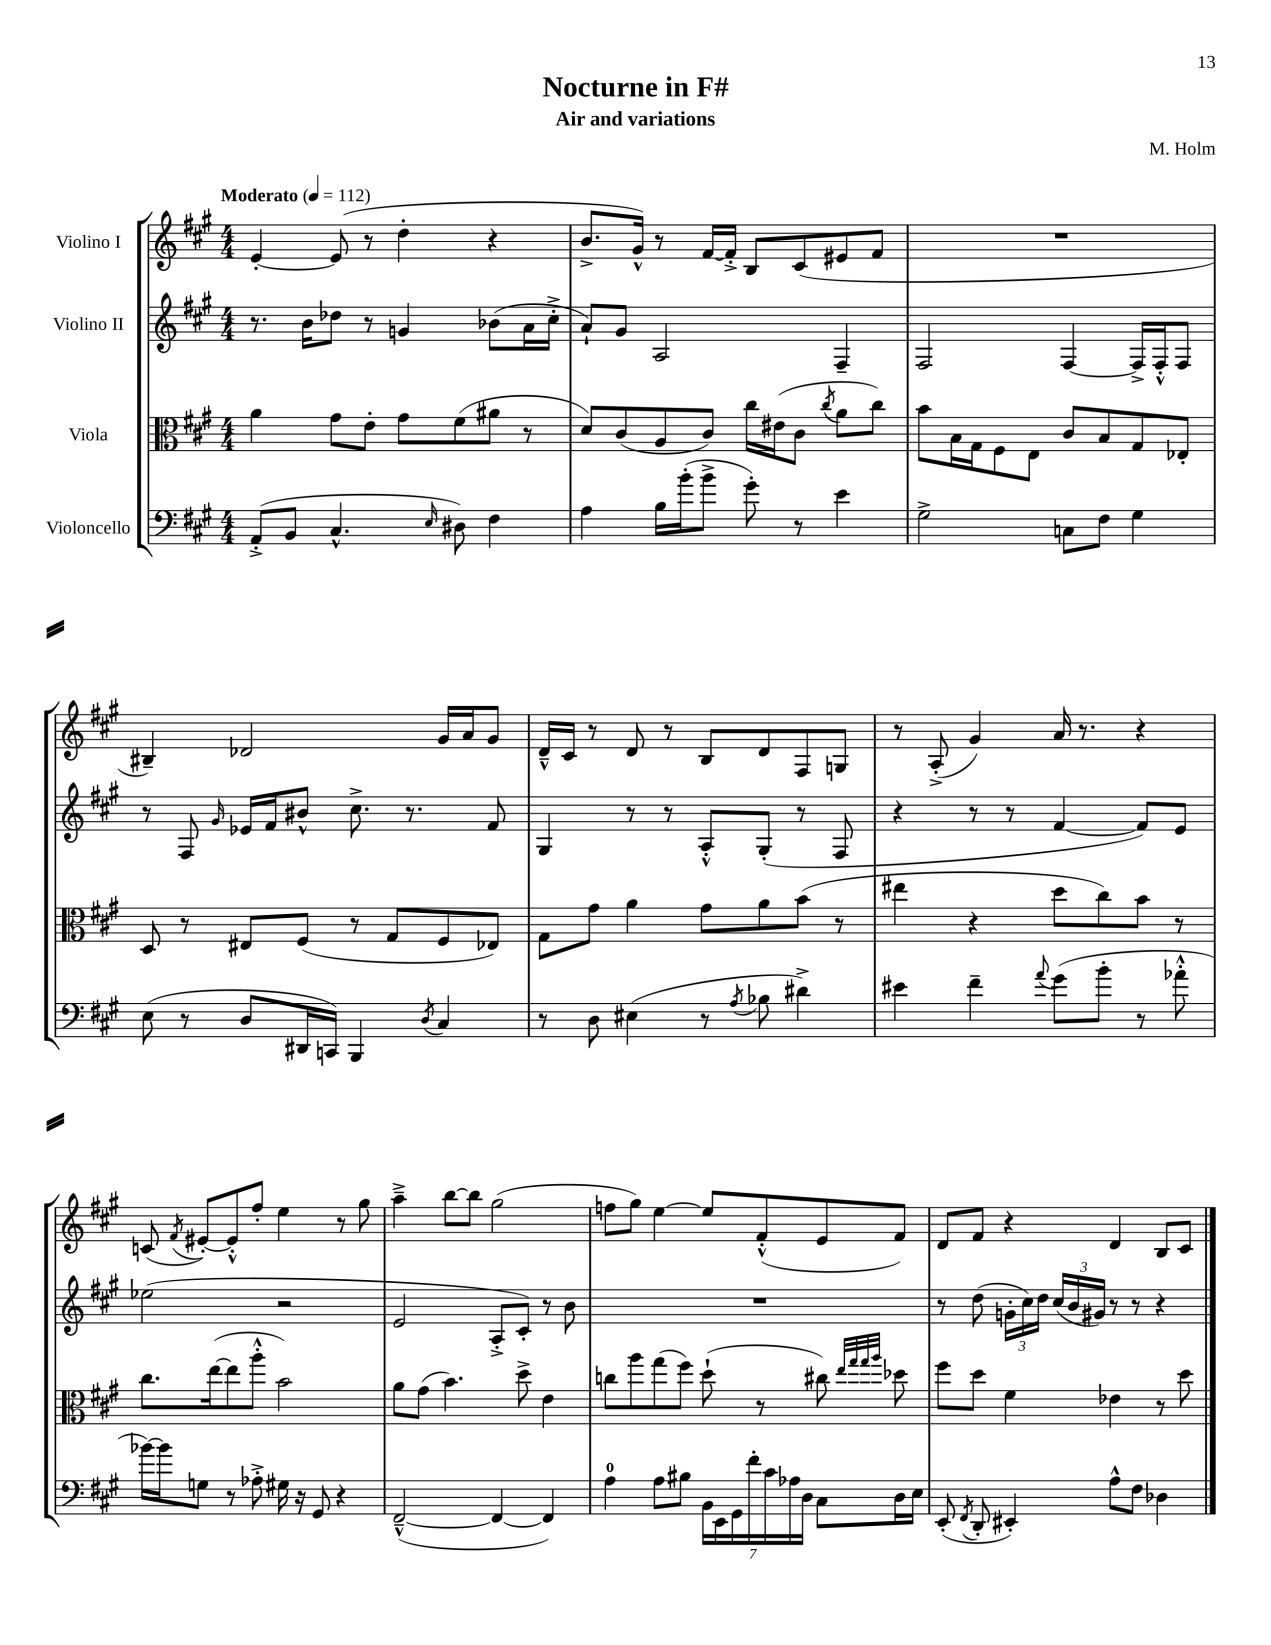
\header { title = "Nocturne in F#" composer = "M. Holm" subtitle = "Air and variations" }
<<
\new StaffGroup <<
\new Staff = "s0" \with { instrumentName = "Violino I" } {
    \clef treble \key a \major \numericTimeSignature \time 4/4 \tempo "Moderato" 4 = 112
    \autoBeamOff e'4~-. e'8( r8 d''4-. r4 |
    b'8.[-> gis'16]-^) r8 fis'16[~ fis'16]-.-> b8[ cis'8( eis'8 fis'8] |
    R1 |
    bis4--) des'2 gis'16[ a'16 gis'8] |
    d'16[---^ cis'16] r8 d'8 r8 b8[ d'8 fis8 g8] |
    r8 a8-.->( gis'4) a'16 r8. r4 |
    c'8( \acciaccatura { fis'8 } eis'8[~-.) eis'8-.-^ fis''8]-. e''4 r8 gis''8 |
    a''4---> b''8[~ b''8] gis''2( |
    f''8[ gis''8]) e''4~ e''8[ fis'8-.-^( e'8 fis'8]) |
    d'8[ fis'8] r4 d'4 b8[ cis'8] \bar "|." |
}
\new Staff = "s1" \with { instrumentName = "Violino II" } {
    \clef treble \key a \major \numericTimeSignature \time 4/4
    \autoBeamOff r8. b'16[ des''8] r8 g'4 bes'8[( a'16 cis''16]-.-> |
    a'8[-!) gis'8] a2 fis4-- |
    fis2 fis4~ fis16[-> fis16-.-^ fis8] |
    r8 fis8 \grace { gis'16 } ees'16[ fis'16 bis'8]-^ cis''8.-> r8. fis'8 |
    gis4 r8 r8 a8[-.-^ gis8]-.( r8 fis8 |
    r4 r8 r8 fis'4~ fis'8[) e'8] |
    ees''2( r2 |
    e'2 a8[-.-> cis'8]-.) r8 b'8 |
    R1 |
    r8 d''8( \tuplet 3/2 { g'16[-. cis''16) d''16] } \tuplet 3/2 { cis''16[( b'16 gis'16]) } r8 r8 r4 \bar "|." |
}
\new Staff = "s2" \with { instrumentName = "Viola" } {
    \clef alto \key a \major \numericTimeSignature \time 4/4
    \autoBeamOff a'4 gis'8[ e'8]-. gis'8[ fis'8( ais'8] r8 |
    d'8[) cis'8( a8 cis'8]) cis''16[ eis'16( cis'8] \acciaccatura { cis''8 } a'8[ cis''8]) |
    b'8[ b16 gis16 fis8 e8] cis'8[ b8 gis8 ees8]-. |
    d8 r8 eis8[ fis8]( r8 gis8[ fis8 ees8]) |
    gis8[ gis'8] a'4 gis'8[ a'8 b'8]( r8 |
    eis''4 r4 d''8[ cis''8) b'8] r8 |
    cis''8.[ e''16~( e''8 a''8]-.-^ b'2) |
    a'8[ gis'8]( b'4.) d''8-> e'4 |
    c''8[ a''8 gis''8( fis''8]) d''8-!( r8 cis''8) \grace { e''32[ gis''32 gis''32 a''32] } des''8 |
    fis''8[ d''8] fis'4 ees'4 r8 d''8 \bar "|." |
}
\new Staff = "s3" \with { instrumentName = "Violoncello" } {
    \clef bass \key a \major \numericTimeSignature \time 4/4
    \autoBeamOff a,8[-.->( b,8] cis4.-^ \grace { e16 } dis8) fis4 |
    a4 b16[ b'16-.( b'8]-> gis'8-.) r8 e'4 |
    gis2-> c8[ fis8] gis4 |
    e8( r8 d8[ dis,16 c,16]) b,,4 \acciaccatura { d8 } cis4 |
    r8 d8 eis4( r8 \acciaccatura { a8 } bes8 dis'4->) |
    eis'4 fis'4-- \appoggiatura { a'8 } gis'8[( b'8]-. r8 aes'8-.-^ |
    bes'16[~) bes'16 g8] r8 aes8-.-> gis16 r16 gis,8 r4 |
    fis,2~---^( fis,4~ fis,4) |
    a4-0 a8[ bis8] \tuplet 7/4 { b,16[ e,16 gis,16 fis'16-. cis'16 aes16 d16] } cis8[ d16 e16] |
    e,8-.( \acciaccatura { fis,8 } d,8-. eis,4-.) a8[-^ fis8] des4 \bar "|." |
}
>>
>>
\layout { \context { \Score \remove "Bar_number_engraver" } }
